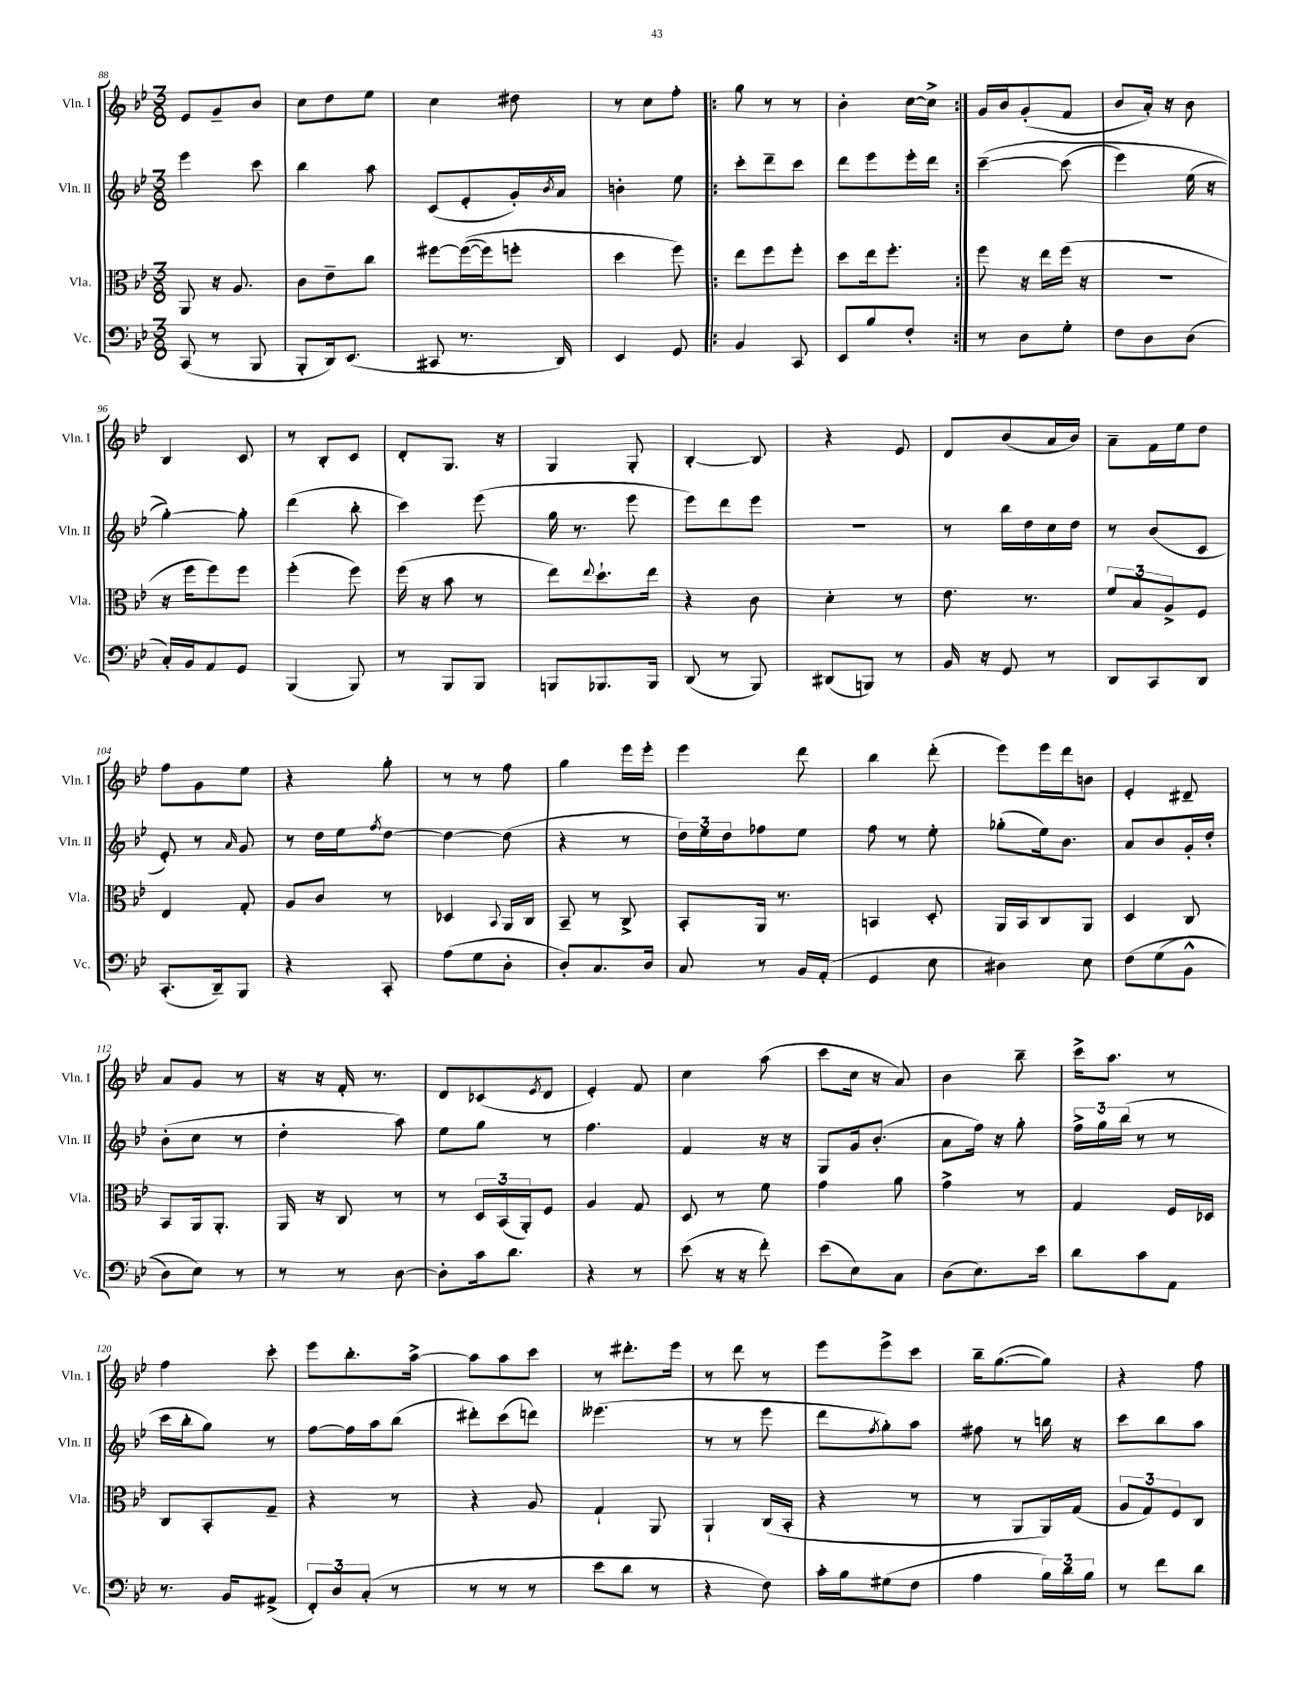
<<
\new StaffGroup <<
\new Staff = "s0" \with { instrumentName = "Vln. I" shortInstrumentName = "Vln. I" } {
    \clef treble \key bes \major \numericTimeSignature \time 3/8
    ees'8 g'8-- bes'8 |
    c''8 d''8 ees''8 |
    c''4 dis''8 |
    r8 c''8 f''8-. |
    \repeat volta 2 { g''8 r8 r8 |
    bes'4-. c''16~ c''16-> | }
    g'16 bes'16 g'8-.( f'8 |
    bes'8 a'16-.) r16 bes'8 |
    bes4 c'8 |
    r8 bes8-. c'8 |
    d'8-. g8. r16 |
    g4 g8-. |
    bes4~-. bes8 |
    r4 ees'8 |
    d'8 bes'8( a'16 bes'16) |
    a'8-- f'16 ees''16 d''8 |
    f''8 g'8 ees''8 |
    r4 g''8-. |
    r8 r8 f''8 |
    g''4 ees'''16 ees'''16-. |
    ees'''4 d'''8 |
    bes''4 d'''8-.( |
    ees'''8) ees'''16 d'''16 b'8 |
    ees'4-. dis'8-- |
    a'8 g'8 r8 |
    r16 r16 f'16-. r8. |
    d'8 ces'8( \acciaccatura { ees'8 } d'8 |
    ees'4-.) f'8 |
    c''4 a''8( |
    c'''8 c''16 r16 a'8) |
    bes'4 bes''8-- |
    c'''16-> a''8. r8 |
    f''4 c'''8-. |
    ees'''8 bes''8.-. a''16~-> |
    a''8 a''8 c'''8 |
    r8 dis'''8.-. ees'''16 |
    r8 d'''8 r8 |
    ees'''8 ees'''8-> c'''8 |
    bes''16-- g''8.~( g''8) |
    r4 f''8 \bar "|." |
}
\new Staff = "s1" \with { instrumentName = "Vln. II" shortInstrumentName = "Vln. II" } {
    \clef treble \key bes \major \numericTimeSignature \time 3/8
    ees'''4 c'''8 |
    bes''4 a''8 |
    c'8( ees'8-. g'16-.) \acciaccatura { bes'8 } a'16 |
    b'4-. ees''8 |
    \repeat volta 2 { c'''8-. d'''8-- c'''8 |
    d'''8 ees'''8 ees'''16-. d'''16 | }
    c'''4~--\( c'''8( |
    ees'''4) ees''16( r16 |
    g''4~-.)\) g''8-. |
    d'''4( bes''8-. |
    c'''4) ees'''8( |
    g''16 r8. ees'''8 |
    ees'''8) d'''8 ees'''8 |
    R4. |
    r8 bes''16 d''16 c''16 d''16 |
    r8 bes'8( c'8 |
    ees'8-.) r8 \grace { a'16 } g'8 |
    r8 d''16 ees''16 \acciaccatura { f''8 } d''8~ |
    d''4~ d''8( |
    r4 r8 |
    \tuplet 3/2 { d''16) ees''16 d''16 } fes''8 ees''8 |
    f''8 r8 ees''8-. |
    ges''8-.( ees''16) bes'8. |
    a'8 bes'8 g'16-. d''16-. |
    bes'8-.( c''8 r8 |
    d''4-. a''8) |
    ees''8 g''8 r8 |
    f''4. |
    f'4 r16 r16 |
    g8 g'16 bes'8.-.( |
    a'8 f''16) r16 g''8-. |
    \tuplet 3/2 { f''16-> g''16 bes''16( } r8 r8 |
    c'''16 bes''16-. g''8) r8 |
    f''8~ f''16 a''16 bes''8( |
    dis'''8-.) c'''8( d'''8) |
    eeses'''4.( |
    r8 r8 ees'''8 |
    d'''8 \acciaccatura { f''8 } g''8-.) a''8 |
    fis''8 r8 b''16 r16 |
    c'''8 bes''8 a''8 \bar "|." |
}
\new Staff = "s2" \with { instrumentName = "Vla." shortInstrumentName = "Vla." } {
    \clef alto \key bes \major \numericTimeSignature \time 3/8
    a,8 r16 a8. |
    c'8 ees'8-- c''8 |
    fis''8~ fis''16~(\( fis''16) f''8-. |
    d''4 f''8\) |
    \repeat volta 2 { ees''8 f''8 f''8-. |
    d''8 ees''16 f''8.-. | }
    f''8 r16 ees''16 f''16( r16 |
    R4. |
    r16 f''16 f''8) f''8 |
    f''4-.( f''8) |
    f''16( r16 bes'8 r8 |
    ees''8) \appoggiatura { ees''8 } d''8.-! ees''16 |
    r4 c'8 |
    d'4-. r8 |
    ees'8. r8. |
    \tuplet 3/2 { f'8 bes8 a8-> } f8 |
    ees4 g8-. |
    a8 c'8 r8 |
    des4 \appoggiatura { bes,8 } a,16 c16 |
    bes,8-- r8 c8-> |
    bes,8-. a,16 r8. |
    b,4 d8-. |
    a,16 bes,16 c8 a,8 |
    d4 c8 |
    bes,8 a,16 a,8.-. |
    a,16 r16 c8 r8 |
    r8 \tuplet 3/2 { d16 bes,16( a,16-.) } f8 |
    a4 g8 |
    d8 r8 f'8 |
    g'4 a'8 |
    g'4-> r8 |
    g4 f16 des16 |
    c8 bes,8-. g8-- |
    r4 r8 |
    r4 a8 |
    g4-! a,8 |
    a,4-! c16( bes,16-. |
    r4 r8 |
    r8 a,8 a,16) g16( |
    \tuplet 3/2 { a8 g8) f8 } c8 \bar "|." |
}
\new Staff = "s3" \with { instrumentName = "Vc." shortInstrumentName = "Vc." } {
    \clef bass \key bes \major \numericTimeSignature \time 3/8
    c,8( r8 bes,,8 |
    bes,,8-. d,16) ees,8.( |
    cis,8 r8. d,16) |
    ees,4 g,8 |
    \repeat volta 2 { bes,4 c,8 |
    ees,8 bes8 f8-. | }
    r8 d8 g8-. |
    f8 d8 d8( |
    c16-.) bes,16 a,8 g,8 |
    bes,,4( bes,,8) |
    r8 bes,,8 bes,,8 |
    b,,8 bes,,8. bes,,16 |
    d,8( r8 bes,,8) |
    dis,8( b,,8) r8 |
    bes,16 r16 g,8 r8 |
    d,8 c,8 d,8 |
    c,8.-.( d,16--) bes,,8 |
    r4 c,8-. |
    a8( g8 d8-. |
    d8-.) c8. d16 |
    c8 r8 bes,16 a,16-.( |
    g,4 ees8 |
    dis4) ees8 |
    f8\( g8( bes,8-^ |
    d8) ees8\) r8 |
    r8 r8 d8~ |
    d8-. c'16 d'8. |
    r4 r8 |
    ees'8( r16 r16 f'8-.) |
    ees'8( ees8) c8 |
    d8( ees8.) ees'16 |
    d'8 c'8 a,8 |
    r8. bes,16 ais,8->( |
    \tuplet 3/2 { f,8-.) d8 c8-.( } r8 |
    r8 r8 r8 |
    ees'8 d'8 r8 |
    r4 f8) |
    c'16-. bes16 gis8( f8 |
    a4 \tuplet 3/2 { bes16) d'16 bes16 } |
    r8 f'8 d'8 \bar "|." |
}
>>
>>
\layout { \context { \Score currentBarNumber = #88 } }
